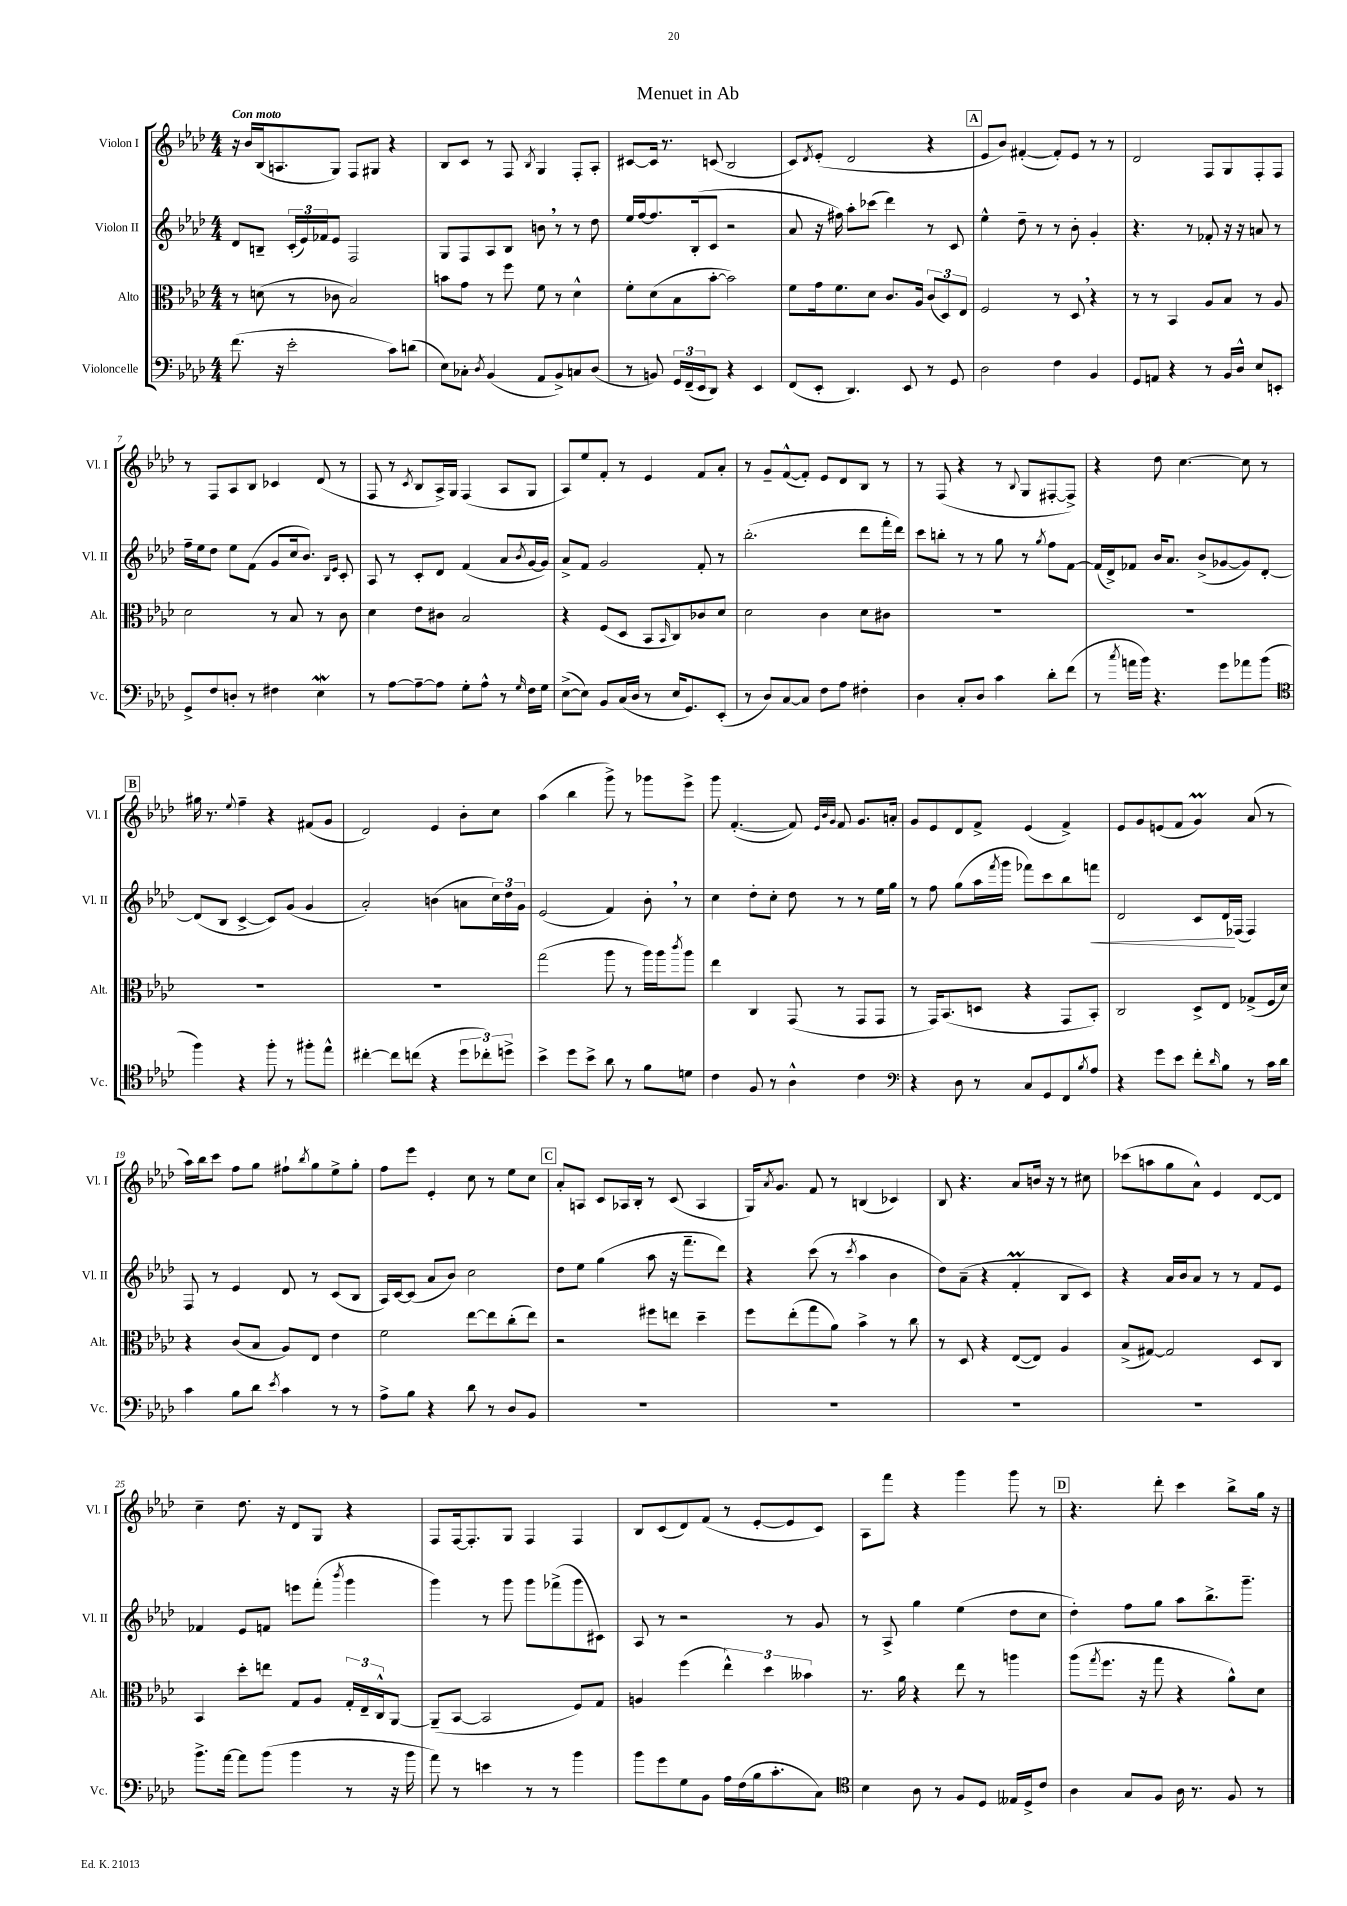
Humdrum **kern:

**kern	**kern	**kern	**dynam	**kern
*part4	*part3	*part2	*part2	*part1
*staff4	*staff3	*staff2	*staff2	*staff1
*I"Violoncelle	*I"Alto	*I"Violon II	*	*I"Violon I
*I'Vc.	*I'Alt.	*I'Vl. II	*	*I'Vl. I
*clefF4	*clefC3	*clefG2	*	*clefG2
*k[b-e-a-d-]	*k[b-e-a-d-]	*k[b-e-a-d-]	*	*k[b-e-a-d-]
*M4/4	*M4/4	*M4/4	*	*M4/4
=1	=1	=1	=1	=1
!	!	!	!	!LO:TX:a:B:t=Con moto
(8.f\	8r	8d-/L	.	16r
.	.	.	.	16b-/LL
.	(8dn\	8Bn~/J	.	(16B-/J
16r	.	.	.	8.An/
2e-'\	8r	(24c'/LL	.	.
.	.	24e-/)	.	.
.	.	24f-X/J	.	.
.	8c-X\	8e-/J	.	8G/J)
.	2B-/)	2F/	.	8F/L
.	.	.	.	8G#X/J
8c\L)	.	.	.	4r
(8dn\J	.	.	.	.
=2	=2	=2	=2	=2
8E-\L)	8bn\L	8G/L	.	8B-/L
8C-X'\J	8g\J	8F/	.	8c/J
8qD-/	.	.	.	.
(4BB-/	8r	8A-/	.	8r
.	8ff\	8B-/J	.	8F/
.	.	.	.	8qB-/
8AA-/L	8f\	8bn,\	.	4G/
8BB-^/)	8r	8r	.	.
8Cn/	4d-^^\	8r	.	8F'/L
(8D-/J	.	8dd-\	.	8A-'/J
=3	=3	=3	=3	=3
8r	8f'\L	16ee-/LL	.	[8c#X/L
.	.	[16ff/J	.	.
8BBn/)	(8d-\	8.ff/]	.	16c#/Jk]
.	.	.	.	8.r
24GG/LL	8B-\	.	.	.
(24FF~/	.	.	.	.
.	.	(16B-'/k	.	.
24EE-/J	.	.	.	.
8DD-/J)	[8b-'\J	8c/J	.	(8cn/
4r	2b-\])	2r	.	2B-/
4EE-/	.	.	.	.
=4	=4	=4	=4	=4
(8FF/L	8f\L	8a-/	.	8c/L)
.	.	.	.	8qd-/
8EE-'/J	16g\k	16r	.	(8e-'/J
.	8.f\	16ff#X\)	.	.
4.DD-/)	.	8aa-'\L	.	2d-/
.	8d-\J	(8ccc-X\J	.	.
.	8.c/L	4ddd-\)	.	.
8EE-/	.	.	.	.
.	16A-/Jk	.	.	.
8r	(12c/L	8r	.	4r
.	12D-/)	.	.	.
8GG/	.	8c/	.	.
.	12E-/J	.	.	.
!!LO:REH:place=s1:t=A
=5	=5	=5	=5	=5
2D-\	2F/	4ee-^^\	.	8e-/L
.	.	.	.	8b-/J)
.	.	8dd-~\	.	([4f#X'/
.	.	8r	.	.
4F\	8r	8r	.	8f#'/L])
.	8D-,/	8b-'\	.	8e-/J
4BB-/	4r	4g'/	.	8r
.	.	.	.	8r
=6	=6	=6	=6	=6
8GG/L	8r	4.r	.	2d-/
8AAn/J	8r	.	.	.
4r	4BB-/	.	.	.
.	.	8r	.	.
8r	8A-/L	8f-X'/	.	8F/L
16BB-/LL	8B-/J	16r	.	8G/
16D-^^/JJ	.	16r	.	.
8E-/L	8r	8an/	.	8F'/
8EEn'/J	8A-/	8r	.	8F/J
!!LO:LB:g=z
=7	=7	=7	=7	=7
8GG^/L	2d-\	16ff~\LL	.	8r
.	.	16ee-\J	.	.
8F/	.	8dd-\J	.	8F/L
8Dn'/J	.	8ee-\L	.	8A-/
8r	.	(8f\J	.	8B-/J
4F#X\	8r	8g/L	.	4c-X/
.	8B-/	16cc/k	.	.
.	.	8.b-/J)	.	.
4E-W\	8r	.	.	(8d-/
.	.	16qqB-/LL	.	.
.	.	16qqe-/JJ	.	.
.	8c\	8c'/	.	8r
=8	=8	=8	=8	=8
8r	4d-\	8A-/	.	8F/
[8A-\L	.	8r	.	8r
.	.	.	.	8qc/
8A-~\_	8e-\L	8c'/L	.	8B-/L
8A-\J]	8c#X\J	8d-/J	.	16A-^/L)
.	.	.	.	16G/JJ
8G'\L	2B-/	(4f/	.	(4F/
8A-^^\J	.	.	.	.
8r	.	8a-/L	.	8A-/L
16qqG/	.	8qb-/	.	.
16F\LL	.	[16g/L	.	8G/J
16G\JJ	.	16g/JJ])	.	.
=9	=9	=9	=9	=9
([8E-^\L	4r	8a-^/L	.	8A-/L)
8E-\J])	.	8f/J	.	8ee-/
8BB-/L	(8F/L	2g/	.	8f'/J
(16C/L	8D-/J	.	.	8r
16D-/JJ	.	.	.	.
8r	8BB-/L	.	.	4e-/
.	16qqBB-/	.	.	.
16E-/KL	8C/)	.	.	.
8.GG/)	.	.	.	.
.	8c-X/	8f'/	.	8f/L
(8EE-'/J	8d-/J	8r	.	8a-'/J
=10	=10	=10	=10	=10
8r	2d-\	(2.bb-'\	.	8r
8D-/L)	.	.	.	8g~/L
[8C/	.	.	.	([8f^^/
8C/J]	.	.	.	8f'/J])
8F\L	4c\	.	.	8e-/L
8A-\J	.	.	.	8d-/
4F#X'\	8d-\L	8ddd-\L	.	8B-/J
.	8c#X\J	16fff'\L	.	8r
.	.	16ddd-\JJ)	.	.
=11	=11	=11	=11	=11
4D-\	1r	8ccc\L	.	8r
.	.	8bbn'\J	.	(8F/
8C'/L	.	8r	.	4r
8D-/J	.	8r	.	.
4c\	.	8gg\	.	8r
.	.	.	.	8qqB-/
.	.	8r	.	8G/L
.	.	8qgg/	.	.
8d-'\L	.	8ff\L	.	[8F#X'/
(8f\J	.	[8f\J	.	8F#^/J])
=12	=12	=12	=12	=12
8r	1r	(16f/LL]	.	4r
.	.	16d-^/J)	.	.
8qcc/	.	.	.	.
16an\LL	.	8f-X/J	.	.
16b-\JJ)	.	.	.	.
4.r	.	16b-/KL	.	8dd-\
.	.	8.a-/J	.	.
.	.	.	.	[4.cc\
.	.	(8b-^/L	.	.
8g\L	.	[8g-X/	.	.
8a-X\	.	8g-/])	.	8cc\]
(8b-\J	.	[8d-'/J	.	8r
!!LO:LB:g=z
!!LO:REH:place=s1:t=B
=13	=13	=13	=13	=13
*clefC4	*	*	*	*
4ff\)	1r	(8d-/L]	.	16gg#X\
.	.	.	.	8.r
.	.	8B-/J	.	.
.	.	.	.	8qqee-/
4r	.	[4c^/	.	4ff~\
8ff'\	.	8c/L])	.	4r
8r	.	(8g/J	.	.
8ff#X'\L	.	4g/	.	(8f#X/L
8ee-^^\J	.	.	.	8g/J
=14	=14	=14	=14	=14
[4cc#X'\	1r	2a-'/)	.	2d-/)
8cc#\L]	.	.	.	.
(8ccn\J	.	.	.	.
4r	.	(4bn\	.	4e-/
12dd-\L	.	8an\L	.	8b-'\L
12cc-X'\)	.	.	.	.
.	.	24cc\L)	.	8cc\J
12ddn^\J	.	24dd-\	.	.
.	.	24g\JJ	.	.
=15	=15	=15	=15	=15
4b-^\	(2gg\	(2e-/	.	(4aa-\
8dd-\L	.	.	.	4bb-\
8b-^\J	.	.	.	.
8a-\	8aa-\	4f/)	.	8ggg^\)
8r	8r	.	.	8r
8f\L	16aa-\LL)	8b-',\	.	8ggg-X\L
.	16aa-\J	.	.	.
.	8qccc/	.	.	.
8dn\J	8aa-\J	8r	.	8eee-^\J
=16	=16	=16	=16	=16
4c\	4ee-\	4cc\	.	8ggg\
.	.	.	.	([4.f'/
8F/	4C/	8dd-'\L	.	.
8r	.	8cc'\J	.	.
4A-^^\	(8GG/	8dd-\	.	8f/])
.	.	.	.	32qqe-/LLL
.	.	.	.	32qqb-/
.	.	.	.	32qqg/JJJ
.	8r	8r	.	8f/
4c\	8GG/L	8r	.	8.g/L
.	8GG/J	16ee-\LL	.	.
.	.	16gg\JJ	.	16an'/Jk
=17	=17	=17	=17	=17
*clefF4	*	*	*	*
4r	8r	8r	.	8g/L
.	16GG/KL)	8ff\	.	8e-/
.	(8.BB-/	.	.	.
8D-\	.	(8gg\L	.	8d-/
8r	8Dn/J	16aa-\L	.	8f^/J
.	.	8qfff/	.	.
.	.	16ggg\JJ	.	.
8C/L	4r	8fff-X\L)	.	(4e-/
8GG/	.	8ccc\	.	.
8FF/	8GG/L	8bb-\	.	4f^/)
8qB-/	.	.	.	.
!	!	!	!LO:HP:b	!
8A-/J	8BB-'/J)	8fffn\J	<	.
=18	=18	=18	=18	=18
4r	2C/	2d-/	.	8e-/L
.	.	.	.	8g/
8g\L	.	.	.	(8en/
8e-\J	.	.	.	8f/J
8f'\L	8D-^/L	8c/L	.	4gm/)
16qqd-/	.	.	.	.
8B-\J	8E-/J	16d-/L	.	.
.	.	(16F-X/JJ	[	.
8r	(8G-X^/L	4F-/)	.	(8a-/
16c\LL	16F/L	.	.	8r
16d-\JJ	16d-/JJ)	.	.	.
!!LO:LB:g=z
=19	=19	=19	=19	=19
4c\	4r	8F/	.	16aa-\LL)
.	.	.	.	16bb-\J
.	.	8r	.	8ccc\J
8B-\L	(8c/L	4e-/	.	8ff\L
8d-\J	8B-/J	.	.	8gg\J
8qe-/	.	.	.	.
4c\	8A-/L)	8d-/	.	8ff#X`\L
.	.	.	.	8qbb-/
.	8E-/J	8r	.	8gg\
8r	4e-\	(8c/L	.	8ee-^\
8r	.	8B-/J	.	8gg'\J
=20	=20	=20	=20	=20
8A-^\L	2f\	16A-/LL)	.	8ff\L
.	.	[16c/J	.	.
8B-\J	.	(8c/J]	.	8eee-\J
4r	.	8a-/L	.	4e-'/
.	.	8b-/J)	.	.
8d-\	[8ee-\L	2cc\	.	8cc\
8r	8ee-\]	.	.	8r
8D-/L	(8cc'\	.	.	8ee-\L
8BB-/J	8ee-\J)	.	.	8cc\J
!!LO:REH:place=s1:t=C
=21	=21	=21	=21	=21
1r	2r	8dd-\L	.	8a-'/L
.	.	8ee-\J	.	8An/J
.	.	(4gg\	.	8c/L
.	.	.	.	16A-X/L
.	.	.	.	16B-'/JJ
.	8ff#X\L	8aa-\	.	8r
.	8een\J	16r	.	(8c/
.	.	8.fff~\L	.	.
.	4dd-~\	.	.	4A-/
.	.	8ddd-\J)	.	.
=22	=22	=22	=22	=22
1r	8ff\L	4r	.	16G/KL)
.	.	.	.	8qa-/
.	.	.	.	8.g/J
.	(8ee-'\	.	.	.
.	8gg\	(8ccc\	.	8f/
.	8a-\J)	8r	.	8r
.	.	8qccc/	.	.
.	4b-^\	4aa-\	.	(4Bn/
.	8r	4b-\	.	4c-X/)
.	8cc\	.	.	.
=23	=23	=23	=23	=23
1r	8r	8dd-\L)	.	8B-/
.	8D-/	(8a-~\J	.	4.r
.	4r	4r	.	.
.	([8E-/L	4fM'/	.	8a-/L
.	8E-/J])	.	.	16bn/Jk
.	.	.	.	16r
.	4A-/	8B-/L	.	8r
.	.	8c/J)	.	8cc#X\
=24	=24	=24	=24	=24
1r	(8B-^/L	4r	.	(8ccc-X\L
.	[8G#X/J)	.	.	8aan\
.	2G#/]	16a-/LL	.	8gg\
.	.	16b-/J	.	.
.	.	8a-/J	.	8a-^^\J)
.	.	8r	.	4e-/
.	.	8r	.	.
.	8D-/L	8f/L	.	[8d-/L
.	8C/J	8e-/J	.	8d-/J]
!!LO:LB:g=z
=25	=25	=25	=25	=25
8.b-^\L	4BB-/	4f-X/	.	4cc~\
[16a-\Jk	.	.	.	.
8a-\L]	8dd-'\L	8e-/L	.	8.dd-\
(8b-\J	8een\J	8fn/J	.	.
.	.	.	.	16r
4b-\	8G/L	8eeen\L	.	8d-/L
.	8A-/J	(8fff'\J	.	8G/J
.	.	8qbbb-/	.	.
8r	24G'/LL	4ggg\	.	4r
.	24E-~/	.	.	.
.	24C^^/J	.	.	.
16r	[8AA-/J	.	.	.
16b-\	.	.	.	.
=26	=26	=26	=26	=26
8a-\)	(8AA-~/L]	4ggg\)	.	8F/L
8r	[8BB-/J	.	.	[16F/k
.	.	.	.	8.F'/]
4en\	2BB-/]	8r	.	.
.	.	8ggg\	.	8G/J
8r	.	8ggg\L	.	4F/
8r	.	(8fff-X^\	.	.
4b-\	8F/L)	8ggg\	.	4F/
.	8G/J	8c#X\J)	.	.
=27	=27	=27	=27	=27
8b-\L	4An/	8A-/	.	8B-/L
8g\	.	8r	.	(8c/
8G\	(4ff\	2r	.	8d-/)
8BB-\J	.	.	.	(8f/J
16A-\LL	6ee-^^\)	.	.	8r
(16F\	.	.	.	.
16B-\J	.	.	.	[8e-'/L
.	6dd-\	.	.	.
8.c'\	.	.	.	.
.	.	8r	.	8e-/]
.	6b--X\	.	.	.
8C\J)	.	8g/	.	8c/J)
=28	=28	=28	=28	=28
*clefC4	*	*	*	*
4B-\	8.r	8r	.	8A-\L
.	.	8A-^/	.	8fff\J
.	16a-\	.	.	.
8A-\	4r	4gg\	.	4r
8r	.	.	.	.
8F/L	8ee-\	(4ee-\	.	4ggg\
8D-/J	8r	.	.	.
16E--X/LL	4aan\	8dd-\L	.	8ggg\
16D-^/J	.	.	.	.
8c/J	.	8cc\J	.	8r
!!LO:REH:place=s1:t=D
=29	=29	=29	=29	=29
4A-\	(8aa-\L	4dd-'\)	.	4.r
.	8qgg/	.	.	.
.	8.ff\J	.	.	.
8G/L	.	8ff\L	.	.
.	16r	.	.	.
8F/J	8gg\	8gg\J	.	8ddd-'\
16A-\	4r	8aa-\L	.	4ccc\
8.r	.	.	.	.
.	.	8.bb-^\	.	.
8F/	8a-^^\L)	.	.	8bb-^\L
.	.	8.ggg~\J	.	.
8r	8d-\J	.	.	16gg\Jk
.	.	.	.	16r
==	==	==	==	==
*-	*-	*-	*-	*-
